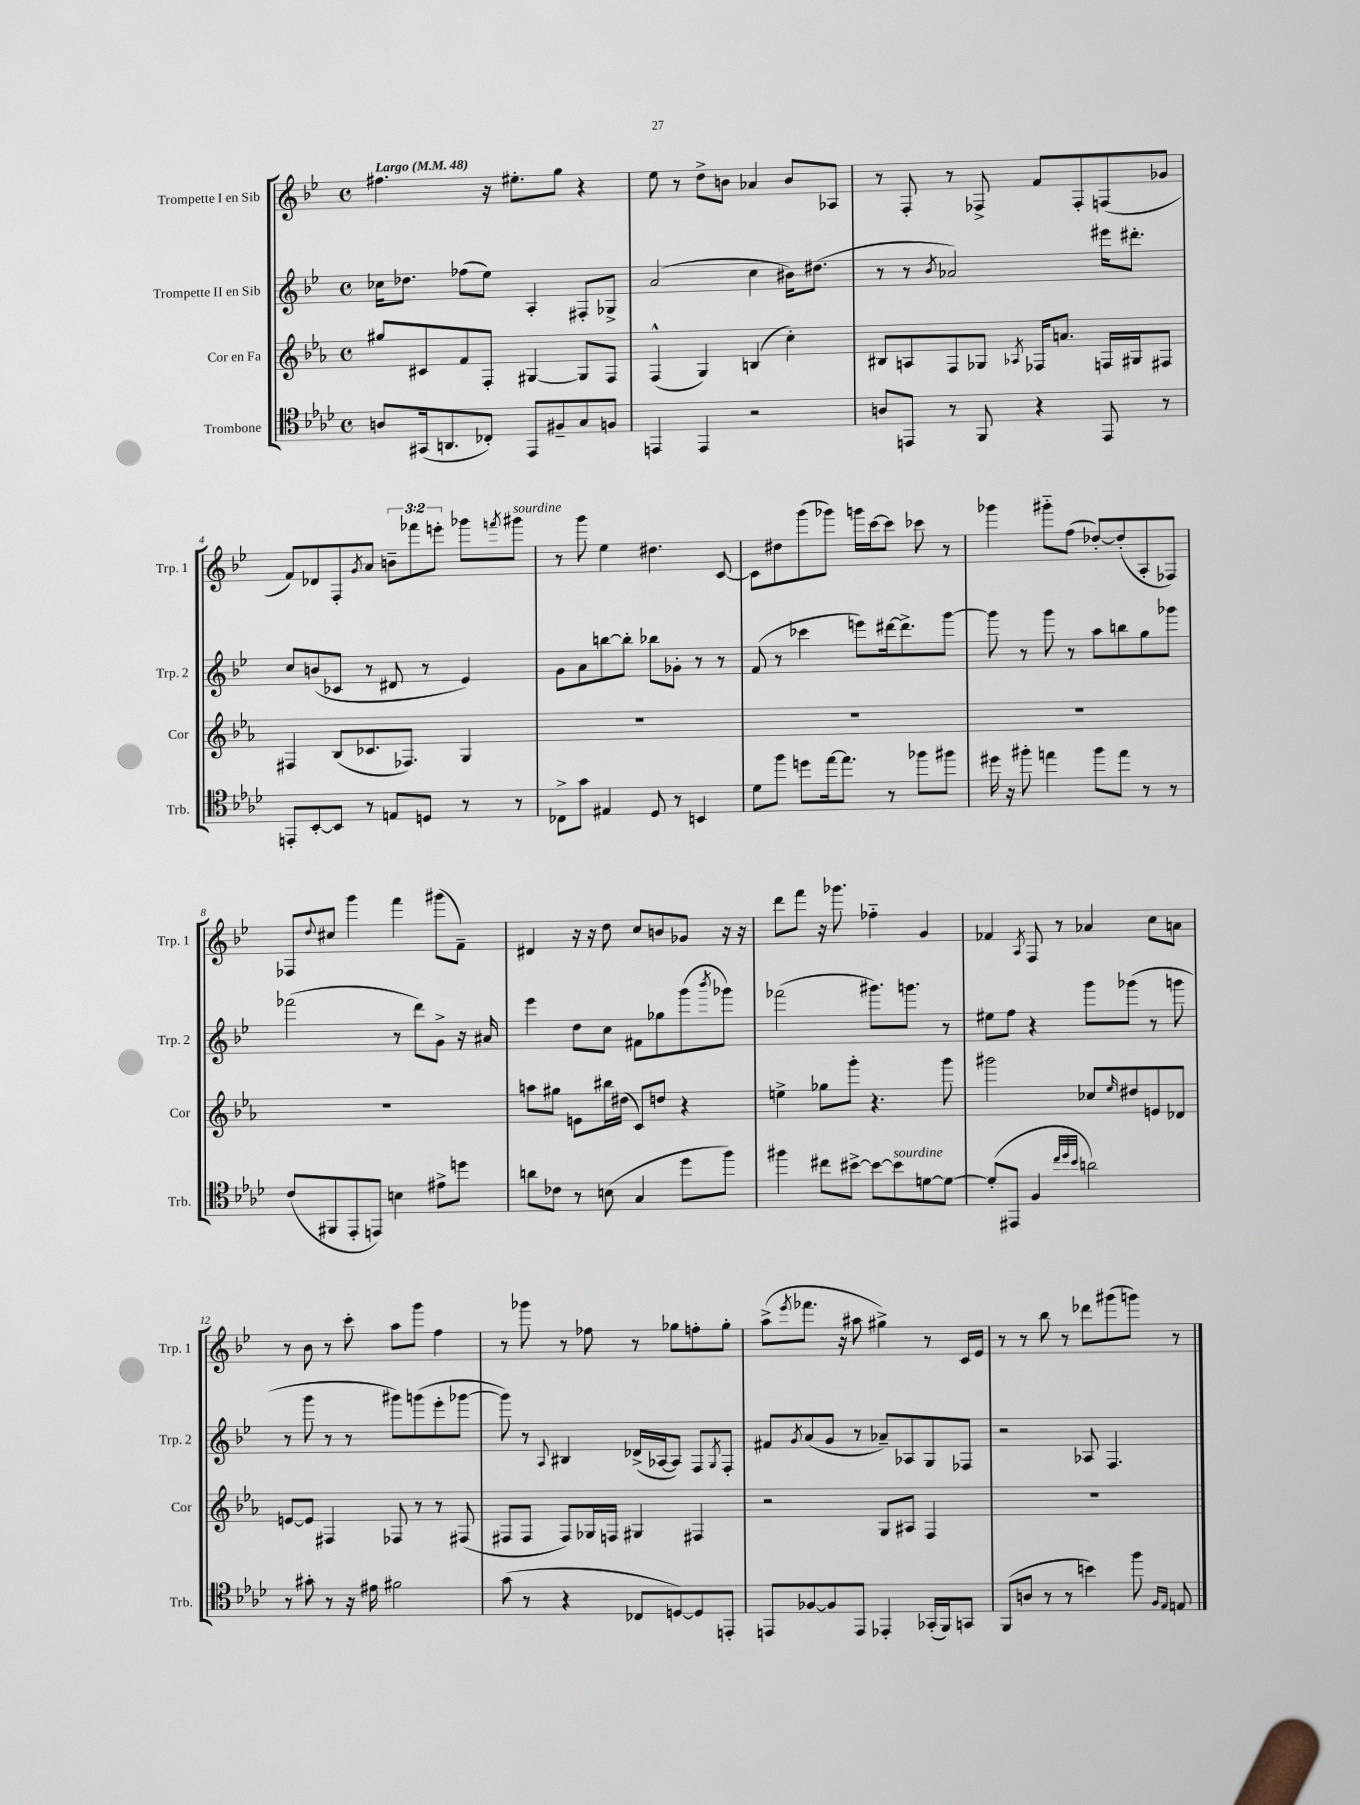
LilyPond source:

<<
\new StaffGroup <<
\new Staff = "s0" \with { instrumentName = "Trompette I en Sib" shortInstrumentName = "Trp. 1" } {
    \clef treble \key bes \major \defaultTimeSignature \time 4/4 \override Staff.TupletNumber.text = #tuplet-number::calc-fraction-text \tempo "Largo" 4 = 48
    fis''4. r16 eis''8.-. g''8 r4 |
    ees''8 r8 d''8-> b'8 aes'4 b'8 aes8 |
    r8 f8-. r8 fes8-> f'8 fes8-. f8( ges'8 |
    f'8) des'8 f8-. \acciaccatura { g'8 } a'8 \tuplet 3/2 { b'8-- fes'''8 e'''8-. } ges'''8 \acciaccatura { f'''8 } gis'''8^\markup { \italic "sourdine" } |
    r8 g'''8 ees''4 dis''4. c'8~ |
    c'8 dis''8 g'''8( ges'''8) g'''16 c'''16~ c'''8 ces'''8 r8 |
    ges'''4 gis'''8-_ f''8( des''8~-.) des''8-.( a8-. fes8) |
    fes8 \appoggiatura { d''8 } cis''8 g'''4 f'''4 gis'''8( f'8--) |
    dis'4 r16 r16 d''8 c''8 b'8 ges'8 r16 r16 |
    d'''8 f'''8 r16 ges'''8. fes''4-_ g'4 |
    fes'4 \acciaccatura { a8 } f8 r8 aes'4 c''8 a'8 |
    r8 bes'8 r8 c'''8-. a''8 g'''8 f''4 |
    r8 ges'''8 r8 fes''8 r8 ges''8 f''8-. ges''8-. |
    a''8->( \acciaccatura { ees'''8 } fes'''8. r16 ais''8 gis''4->) r8 c'16 ees'16 |
    r8 r8 bes''8 r8 des'''8 gis'''8( g'''8) r8 \bar "|." |
}
\new Staff = "s1" \with { instrumentName = "Trompette II en Sib" shortInstrumentName = "Trp. 2" } {
    \clef treble \key bes \major \defaultTimeSignature \time 4/4
    ces''16 des''8. fes''8( ees''8) a4-. fis8-. ges8-> |
    a'2( c''4 bis'16) dis''8.( |
    r8 r8 \acciaccatura { bes'8 } aes'2) eis'''16 dis'''8.-. |
    c''8 b'8( ces'8 r8 dis'8 r8 ees'4) |
    g'8 a'8 b''8~ b''8-. bes''8 ges'8-. r8 r8 |
    f'8( r8 ces'''4 e'''8) dis'''16~ dis'''8.-> g'''8~ |
    g'''8 r8 g'''8 r8 a''8 b''8 g''8 ges'''8 |
    fes'''2( r8 d'''8) g'8-> r16 ais'16 |
    ees'''4 d''8 c''8 fis'8 ges''8 g'''8( \acciaccatura { bes'''8 } ges'''8) |
    fes'''2( gis'''8.) g'''8. r8 |
    eis''8 f''8 r4 g'''8 ges'''8( r8 g'''8 |
    r8 g'''8 r8 r8 gis'''8) g'''8( ees'''8-. ges'''8~ |
    ges'''8) r8 \appoggiatura { a8 } bis4 des'16->( aes16~ aes8) f8 \acciaccatura { g8 } f8-. |
    fis'8 \acciaccatura { g'8 } a'8( g'8 r8 aes'8--) aes8 g8 fes8 |
    r2 aes8 f4. \bar "|." |
}
\new Staff = "s2" \with { instrumentName = "Cor en Fa" shortInstrumentName = "Cor" } {
    \clef treble \key ees \major \defaultTimeSignature \time 4/4
    gis''8 cis'8 f'8 f8-. gis4~ gis8 f8 |
    f4-^( g4) b4( c''4-.) |
    bis8 a8 f8 ges8 \acciaccatura { aes8 } fes16 a'8. f16 gis16 fis8 |
    fis4 bes8( ces'8. fes8.) g4 |
    R1 |
    R1 |
    R1 |
    R1 |
    a''8 gis''8 e'8 bis''16 dis''16( c'8) d''8 r4 |
    e''4-> ges''8 g'''8-. r4. g'''8 |
    gis'''2 ces''8 \grace { ees''16 } dis''8 e'8 des'8 |
    e'8~ e'8 fis4 fes8 r8 r8 fis8( |
    fis8 fis8 fis8) ges16 f16 gis4 fis4 |
    r2 g8 ais8 f4 |
    R1 \bar "|." |
}
\new Staff = "s3" \with { instrumentName = "Trombone" shortInstrumentName = "Trb." } {
    \clef tenor \key aes \major \defaultTimeSignature \time 4/4
    a8 gis,16( a,8. ces8-.) ees,8 fis8-- g8 f8 |
    e,4 e,4 r2 |
    a8 e,8 r8 f,8 r4 e,8 r8 |
    e,8-. bes,8~-. bes,8 r8 e8 d8 r8 r8 |
    ces8-> g'8 eis4 des8 r8 b,4 |
    des'8 f''8 d''8 ees''16~ ees''8. r8 fes''8 fis''8 |
    dis''16 r16 fis''8-. e''4 fis''8 e''8 r8 r8 |
    c'8( fis,8 ees,8-. e,8) b4 eis'8-> d''8 |
    a'8 ces'8 r8 b8( g4 des''8 f''8) |
    fis''4 cis''8 bis'8~-> bis'8~ bis'8^\markup { \italic "sourdine" } d'8~ d'8~ |
    d'8-.( eis,8 f4 \grace { c''32 des''32 bes'32 } a'2) |
    r8 gis'8-. r8 r16 eis'16 fis'2 |
    g'8( r8 r4 ces8 d8~) d8 e,8-. |
    e,8 fes8~ fes8 e,8 ees,4-. ges,16-.( f,16) g,8 |
    f,8( a8 r8 r8 b'4) f''8 \grace { f16 ees16 } e8 \bar "|." |
}
>>
>>
